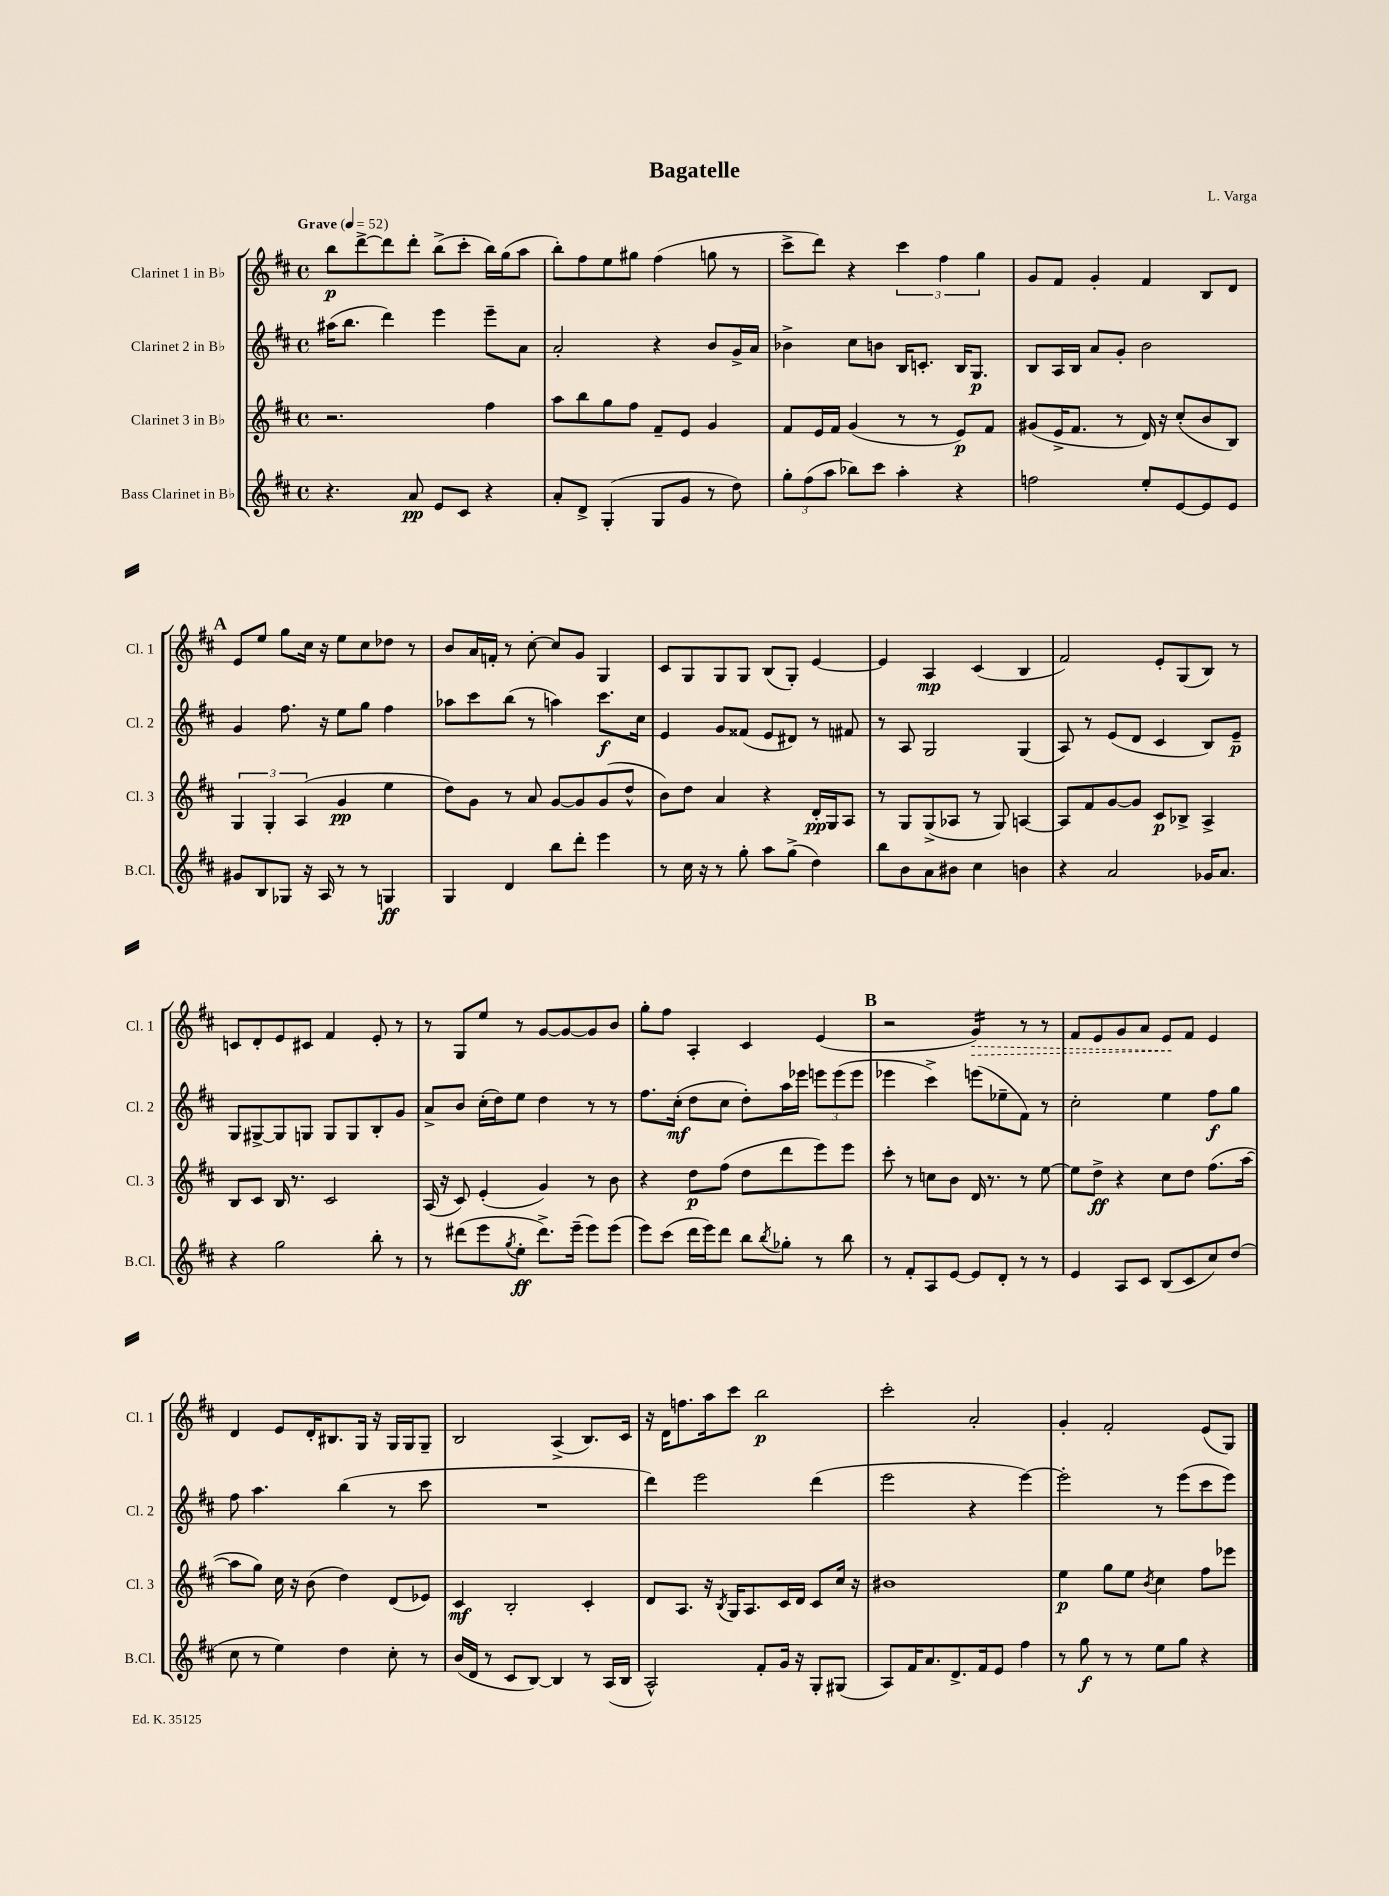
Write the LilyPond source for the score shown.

\header { title = "Bagatelle" composer = "L. Varga" }
<<
\new StaffGroup <<
\new Staff = "s0" \with { instrumentName = "Clarinet 1 in Bb" shortInstrumentName = "Cl. 1" } {
    \clef treble \key d \major \defaultTimeSignature \time 4/4 \tempo "Grave" 4 = 52
    b''8\p d'''8~-> d'''8 d'''8-. b''8->( cis'''8-. b''16) g''16( a''8 |
    b''8-.) fis''8 e''8 gis''8 fis''4( g''8 r8 |
    cis'''8-> d'''8) r4 \tuplet 3/2 { cis'''4 fis''4 g''4 } |
    g'8 fis'8 g'4-. fis'4 b8 d'8 |
    \mark \markup { \bold "A" } e'8 e''8 g''8 cis''16 r16 e''8 cis''8 des''8 r8 |
    b'8 a'16 f'16-. r8 cis''8~-. cis''8 g'8 g4 |
    cis'8 g8 g8 g8 b8( g8-.) e'4~ |
    e'4 a4\mp cis'4( b4 |
    fis'2) e'8-. g8( b8) r8 |
    c'8 d'8-. e'8 cis'8 fis'4 e'8-. r8 |
    r8 g8 e''8 r8 g'8~ g'8~ g'8 b'8 |
    g''8-. fis''8 a4-. cis'4 e'4( |
    \mark \markup { \bold "B" } r2 \once \override Hairpin.style = #'dashed-line g'4:16\>) r8 r8 |
    fis'8 e'8 g'8 a'8 e'8\! fis'8 e'4 |
    d'4 e'8 d'16-. bis8. g16 r16 g16 g16 g8-- |
    b2 a4->( b8.) cis'16 |
    r16 d'16 f''8. a''16 cis'''8 b''2\p |
    cis'''2-. a'2-. |
    g'4-. fis'2-. e'8( g8) \bar "|." |
}
\new Staff = "s1" \with { instrumentName = "Clarinet 2 in Bb" shortInstrumentName = "Cl. 2" } {
    \clef treble \key d \major \defaultTimeSignature \time 4/4
    ais''16( b''8. d'''4) e'''4 e'''8-- a'8 |
    a'2-. r4 b'8 g'16-> a'16 |
    bes'4-> cis''8 b'8 b16 c'8.-. b16 g8.\p |
    b8 a16 b16 a'8 g'8-. b'2 |
    \mark \markup { \bold "A" } g'4 fis''8. r16 e''8 g''8 fis''4 |
    aes''8 cis'''8 b''8( r8 a''4) cis'''8.\f cis''16 |
    e'4 g'8 fisis'8( e'8 dis'8) r8 fis'8 |
    r8 a8 g2 g4( |
    a8) r8 e'8( d'8 cis'4 b8) e'8--\p |
    g8 gis8~-> gis8 g8 g8 g8 b8-. g'8 |
    a'8-> b'8 cis''16-.( d''16) e''8 d''4 r8 r8 |
    fis''8. cis''16-.\mf( d''8 cis''8 d''8-.) a''16 ees'''16 \tuplet 3/2 { e'''8 e'''8( e'''8 } |
    \mark \markup { \bold "B" } ees'''4 cis'''4->) e'''8( ees''8-- fis'8) r8 |
    cis''2-. e''4 fis''8\f g''8 |
    fis''8 a''4. b''4( r8 cis'''8 |
    R1 |
    d'''4) e'''2 d'''4( |
    e'''2 r4 e'''4~) |
    e'''2-. r8 e'''8( cis'''8 e'''8) \bar "|." |
}
\new Staff = "s2" \with { instrumentName = "Clarinet 3 in Bb" shortInstrumentName = "Cl. 3" } {
    \clef treble \key d \major \defaultTimeSignature \time 4/4
    r2. fis''4 |
    a''8 b''8 g''8 fis''8 fis'8-- e'8 g'4 |
    fis'8 e'16 fis'16 g'4( r8 r8 e'8\p) fis'8 |
    gis'8( e'16-> fis'8. r8 d'16) r16 cis''8-.( b'8 b8) |
    \mark \markup { \bold "A" } \tuplet 3/2 { g4 g4-. a4( } g'4\pp e''4 |
    d''8) g'8 r8 a'8 g'8~ g'8 g'8( d''8-^ |
    b'8) d''8 a'4 r4 d'16-.\pp g16 a8 |
    r8 g8 g8->( aes8 r8 g8) a4~ |
    a8 fis'8 g'8~ g'8 cis'8\p bes8-> a4-> |
    b8 cis'8 b16 r8. cis'2 |
    a16( r16 cis'8) e'4-.( g'4) r8 b'8 |
    r4 d''8\p fis''8( d''8 d'''8 e'''8) e'''8 |
    \mark \markup { \bold "B" } cis'''8-. r8 c''8 b'8 d'16 r8. r8 e''8~ |
    e''8 d''8->\ff r4 cis''8 d''8 fis''8.( a''16~ |
    a''8 g''8) cis''16 r16 b'8( d''4) d'8( ees'8) |
    cis'4\mf b2-. cis'4-. |
    d'8 a8. r16 \acciaccatura { b8 } g16 a8. cis'16 d'16 cis'8 cis''16 r16 |
    bis'1 |
    e''4\p g''8 e''8 \acciaccatura { b'8 } cis''4 fis''8 ees'''8 \bar "|." |
}
\new Staff = "s3" \with { instrumentName = "Bass Clarinet in Bb" shortInstrumentName = "B.Cl." } {
    \clef treble \key d \major \defaultTimeSignature \time 4/4
    r4. a'8\pp e'8 cis'8 r4 |
    a'8-. d'8-> g4-.( g8 g'8 r8 d''8) |
    \tuplet 3/2 { g''8-. fis''8( a''8 } bes''8) cis'''8 a''4-. r4 |
    f''2 e''8-. e'8~ e'8 e'8 |
    \mark \markup { \bold "A" } gis'8 b8 ges8 r16 a16 r8 r8 g4\ff |
    g4 d'4 b''8 d'''8-. e'''4 |
    r8 cis''16 r16 r8 g''8-. a''8 g''8->( d''4) |
    b''8 b'8 a'8 bis'8 cis''4 b'4 |
    r4 a'2 ges'16 a'8. |
    r4 g''2 b''8-. r8 |
    r8 dis'''8( e'''8 \acciaccatura { g''8 } e''8-.\ff dis'''8.->) e'''16--( e'''8) e'''8( |
    e'''8) cis'''8( d'''16 e'''16) d'''8 b''8 \acciaccatura { b''8 } ges''8-. r8 b''8 |
    \mark \markup { \bold "B" } r8 fis'8-. a8 e'8~ e'8 d'8-. r8 r8 |
    e'4 a8 cis'8 b8( cis'8 cis''8) d''8( |
    cis''8 r8 e''4) d''4 cis''8-. r8 |
    b'16( d'16 r8 cis'8 b8~) b4 r8 a16( b16 |
    a2-^) fis'8-. g'16 r16 g8-. gis8( |
    a8) fis'16 a'8. d'8.-> fis'16 e'8 fis''4 |
    r8 g''8\f r8 r8 e''8 g''8 r4 \bar "|." |
}
>>
>>
\layout { \context { \Score \remove "Bar_number_engraver" } }
